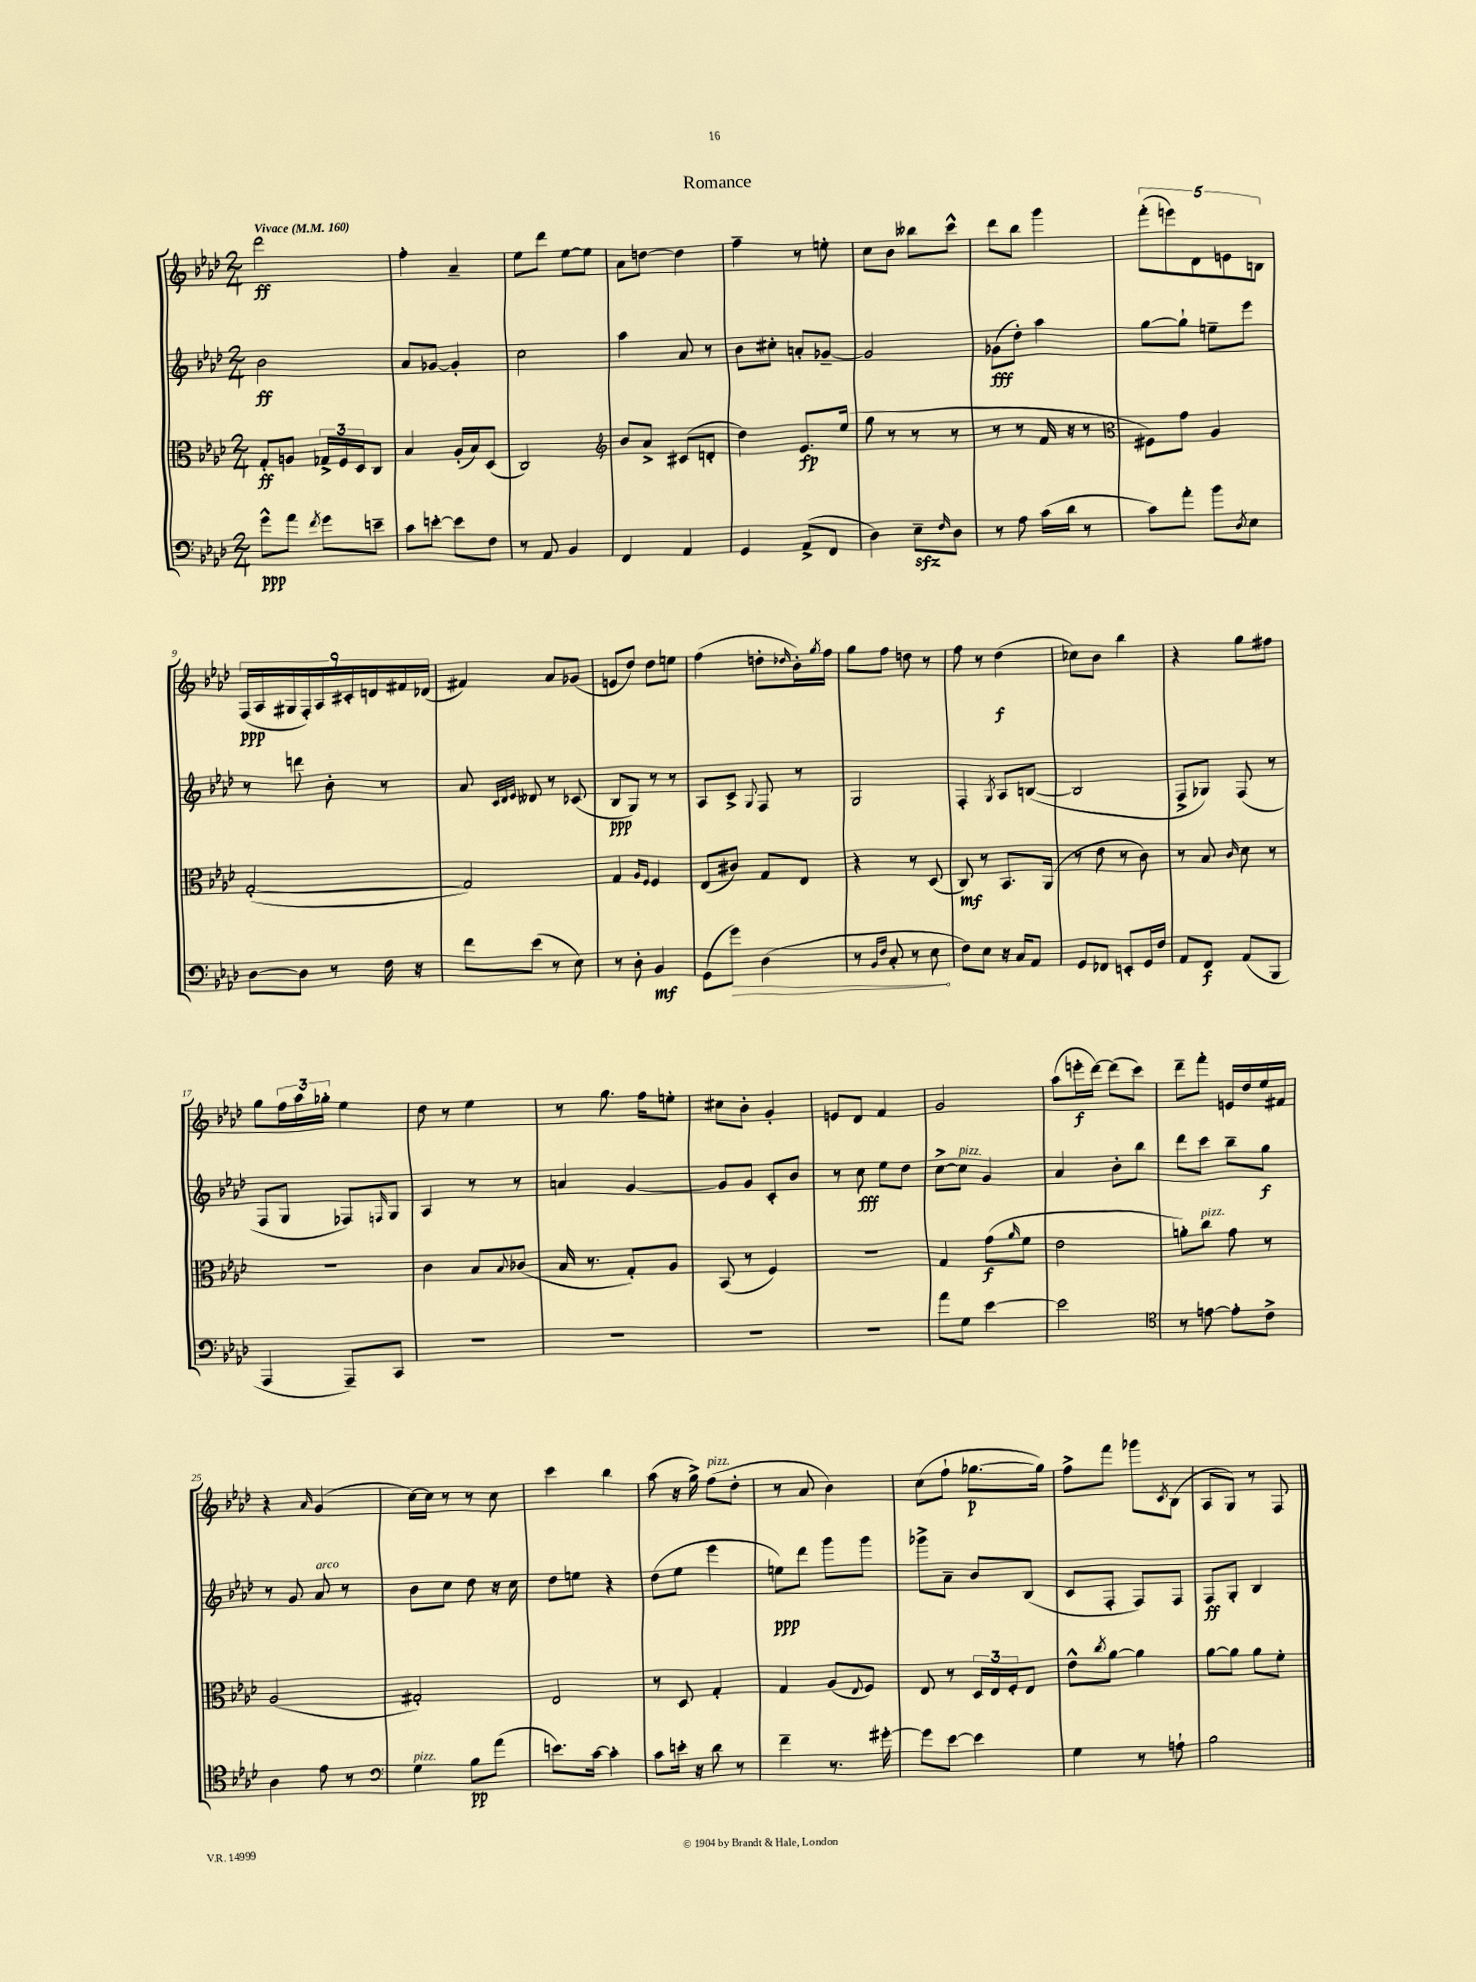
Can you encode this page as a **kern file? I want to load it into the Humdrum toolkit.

**kern	**kern	**kern	**kern
*staff4	*staff3	*staff2	*staff1
*clefF4	*clefC3	*clefG2	*clefG2
*k[b-e-a-d-]	*k[b-e-a-d-]	*k[b-e-a-d-]	*k[b-e-a-d-]
*M2/4	*M2/4	*M2/4	*M2/4
*MM160	*MM160	*MM160	*MM160
8g^^\L	8G'/L	2b-\	2ddd-\
8a-\J	8A/J	.	.
8qf/	.	.	.
8g\L	24G-^/LL	.	.
.	24F/	.	.
.	24D-/J	.	.
8e~\J	8C/J	.	.
=	=	=	=
8c\L	4B-/	8a-/L	4ff'\
[8e'\J	.	[8g-/J	.
8e\]L	(16A-'/LL	4g-'/]	4a-~/
.	16B-/J)	.	.
8F\J	(8D-/J	.	.
=	=	=	=
8r	2C/)	2cc\	8ee-\L
8AA-/	.	.	8ddd-\J
4BB-/	.	.	[8ee-\L
.	.	.	8ee-\]J
=	=	=	=
*	*clefG2	*	*
4FF/	8b-/L	4aa-\	8a-\L
.	8a-^/J	.	[8dd\J
4AA-/	(8c#/L	8a-/	4dd\]
.	8d'/J	8r	.
=	=	=	=
4GG/	4dd-\)	8b-\L	4ff~\
.	.	8cc#'\J	.
(8AA-^/L	8.e-/L	8a'/L	8r
8FF/J	.	[8g-~/J	8ee'\
.	(16ee-/Jk	.	.
=	=	=	=
4D-\)	8gg\	2g-/]	8cc\L
.	8r	.	8b-\J
8E-~\L	8r	.	8bb--\L
16qqF/	.	.	.
8D-\J	8r	.	8ccc^^\J
=	=	=	=
8r	8r	(8g-\L	8ddd-\L
8A-\	8r	8dd-'\J)	8bb-\J
(16c\LL	16f/	4aa-\	4ggg\
16d-\JJ	16r	.	.
8r	8r	.	.
=	=	=	=
*	*clefC3	*	*
8c\L)	8F#\L)	[8gg\L	(10fff'\L
.	.	.	10eee\)
8a-'\J	8g\J	8gg`\]J	.
.	.	.	10d-\
8b-\L	4A-/	8ee~\L	.
.	.	.	10e\
8qD-/	.	.	.
8E-\J	.	8eee-\J	.
.	.	.	10B\J
=	=	=	=
[8D-\L	([2G'/	8r	(18F/LL
.	.	.	18A-/
.	.	.	18G#/
8D-\]J	.	8ddd\	.
.	.	.	18F'/)
.	.	.	18A-/
8r	.	8b-'\	.
.	.	.	18c#'/
.	.	.	18d/
16F\	.	8r	.
.	.	.	18f#/
16r	.	.	.
.	.	.	(18d-/JJ
=	=	=	=
8f\L	2G/])	8a-/	4f#/)
.	.	32qqc/LLL	.
.	.	32qqd-/	.
.	.	32qqe-/JJJ	.
(8e-\J	.	8d--/	.
8r	.	8r	8a-/L
8E-\)	.	(8c-/	(8g-/J
=	=	=	=
8r	4G/	8B-/L	8e/L
8D-'\	.	8G/J)	8dd-/J)
.	16qqA-/LL	.	.
.	16qqF/JJ	.	.
4BB-/	4F/	8r	8dd-\L
.	.	8r	8ee\J
=	=	=	=
(8GG\L	(8E-/L	8A-/L	(4ff\
8g\J)	8c#/J)	8c^/J	.
.	.	8qqG/	.
(4D-\	8G/L	8F/	8dd'\L
.	.	.	16qqdd-/
.	8E-/J	8r	16b-'\L)
.	.	.	8qgg/
.	.	.	16ff\JJ
=	=	=	=
8r	4r	2G/	8gg\L
16qqBB-/LL	.	.	.
16qqF/JJ	.	.	.
8C'/	.	.	8ff\J
8r	8r	.	8dd\
8E-\	(8D-/	.	8r
=	=	=	=
8F\L)	8C/)	4F'/	8ff\
8E-\J	8r	.	8r
.	.	8qG/	.
16r	8.BB-/L	8A-/L	(4dd-\
16C/LK	.	.	.
8AA-/J	.	([8B/J	.
.	(16AA-/Jk	.	.
=	=	=	=
8GG/L	8r	2B/]	8cc-\L)
8FF-/J	8e-\	.	8b-\J
8EE'/L	8r	.	4bb-\
16GG/L	8c\)	.	.
16F/JJ	.	.	.
=	=	=	=
8AA-/L	8r	8F^/L	4r
8FF/J	8B-/	8G-/J)	.
.	16qqc/	.	.
(8AA-/L	8d-\	(8F/	8gg\L
8BBB-/J	8r	8r	8ff#\J
=	=	=	=
4AAA-/	2r	8F/L	8gg\L
.	.	8G/J	24ff\L
.	.	.	24aa-\
.	.	.	24gg-'\JJ
8AAA-~/L)	.	8F-/L)	4ee-\
.	.	16qqF/	.
8CC/J	.	8G/J	.
=	=	=	=
2r	4c\	4A-/	8dd-\
.	.	.	8r
.	8B-/L	8r	4ee-\
.	8qqB-/	.	.
.	(8c-/J	8r	.
=	=	=	=
2r	16B-/	4a/	8r
.	8.r	.	.
.	.	.	8.gg\
.	8G'/L)	[4g/	.
.	.	.	16ff\LK
.	8A-/J	.	8ee'\J
=	=	=	=
2r	(8BB-/	8g/]L	8cc#\L
.	8r	8g/J	8b-'\J
.	4F/)	8c'/L	4g'/
.	.	8b-/J	.
=	=	=	=
2r	2r	8r	8e/L
.	.	8cc\	8d-/J
.	.	8ee-\L	4f/
.	.	8dd-\J	.
=	=	=	=
8a-\L	4G/	[8cc^\L	2g/
8G\J	.	8cc\]J	.
[4e-\	(8g\L	4g/	.
.	16qqa-/	.	.
.	8f\J	.	.
=	=	=	=
2e-\]	2e-\	4a-/	(8aa-\L
.	.	.	16eee'\L
.	.	.	[16ddd-\JJ)
.	.	8b-'\L	(8ddd-\]L
.	.	8bb-\J	8ccc\J)
=	=	=	=
*clefC4	*	*	*
8r	8a'\L)	8ddd-\L	8ddd-~\L
[8e\	8cc\J	8ccc\J	8fff'\J
8e'\]L	8g\	8bb-~\L	16e/LL
.	.	.	16dd-/
8c^\J	8r	8gg\J	16ee-/
.	.	.	16f#/JJ
=	=	=	=
4A-\	(2A-/	8r	4r
.	.	8g/	.
.	.	.	16qqa-/
8e-\	.	8a-/	(4g/
8r	.	8r	.
=	=	=	=
*clefF4	*	*	*
4G\	2G#'/)	8b-\L	[16cc\LL)
.	.	.	16cc\]JJ
.	.	8cc\J	8r
8B-\L	.	8dd-\	8r
(8a-\J	.	16r	8cc\
.	.	16cc\	.
=	=	=	=
8.e\L)	2E-/	8dd-\L	4ccc\
.	.	8ee\J	.
[16c\Jk	.	.	.
4c'\]	.	4r	4bb-\
=	=	=	=
8c\L	8r	(8dd-\L	(8aa-\
16e'\Jk	8D-/	8ee-\J	16r
16r	.	.	16gg^\)
8d-\	4G'/	4eee-\	(8ff\L
8r	.	.	8dd-'\J
=	=	=	=
4f~\	4G/	8ee\L)	8r
.	.	8ddd-\J	8a-/
8.r	(8A-/L	8ggg\L	4b-\)
.	8qqE-/	.	.
.	8F/J)	8ggg\J	.
[16g#'\	.	.	.
=	=	=	=
8g#\]L	8E-/	8ggg-^\L	(8cc\L
[8e-\J	8r	8a-~\J	8ff`\J
4e-\]	24D-/LL	8b-/L	[8.gg-\L
.	24E-/	.	.
.	24F'/J	.	.
.	8E-/J	(8B-/J	.
.	.	.	16gg-\]Jk)
=	=	=	=
4G\	8e-^^\L	8c/L	8ff^\L
.	8qcc/	.	.
.	[8a-\J	8F'/J	8fff\J
8r	4a-\]	8F/L)	8ggg-\L
.	.	.	8qc/
8A`\	.	8F/J	(8B-\J
=	=	=	=
2B-\	[8a-\L	8F/L	8A-/L
.	8a-\]J	8G'/J	8G/J)
.	8a-\L	4B-/	8r
.	8f'\J	.	8F/
==	==	==	==
*-	*-	*-	*-
